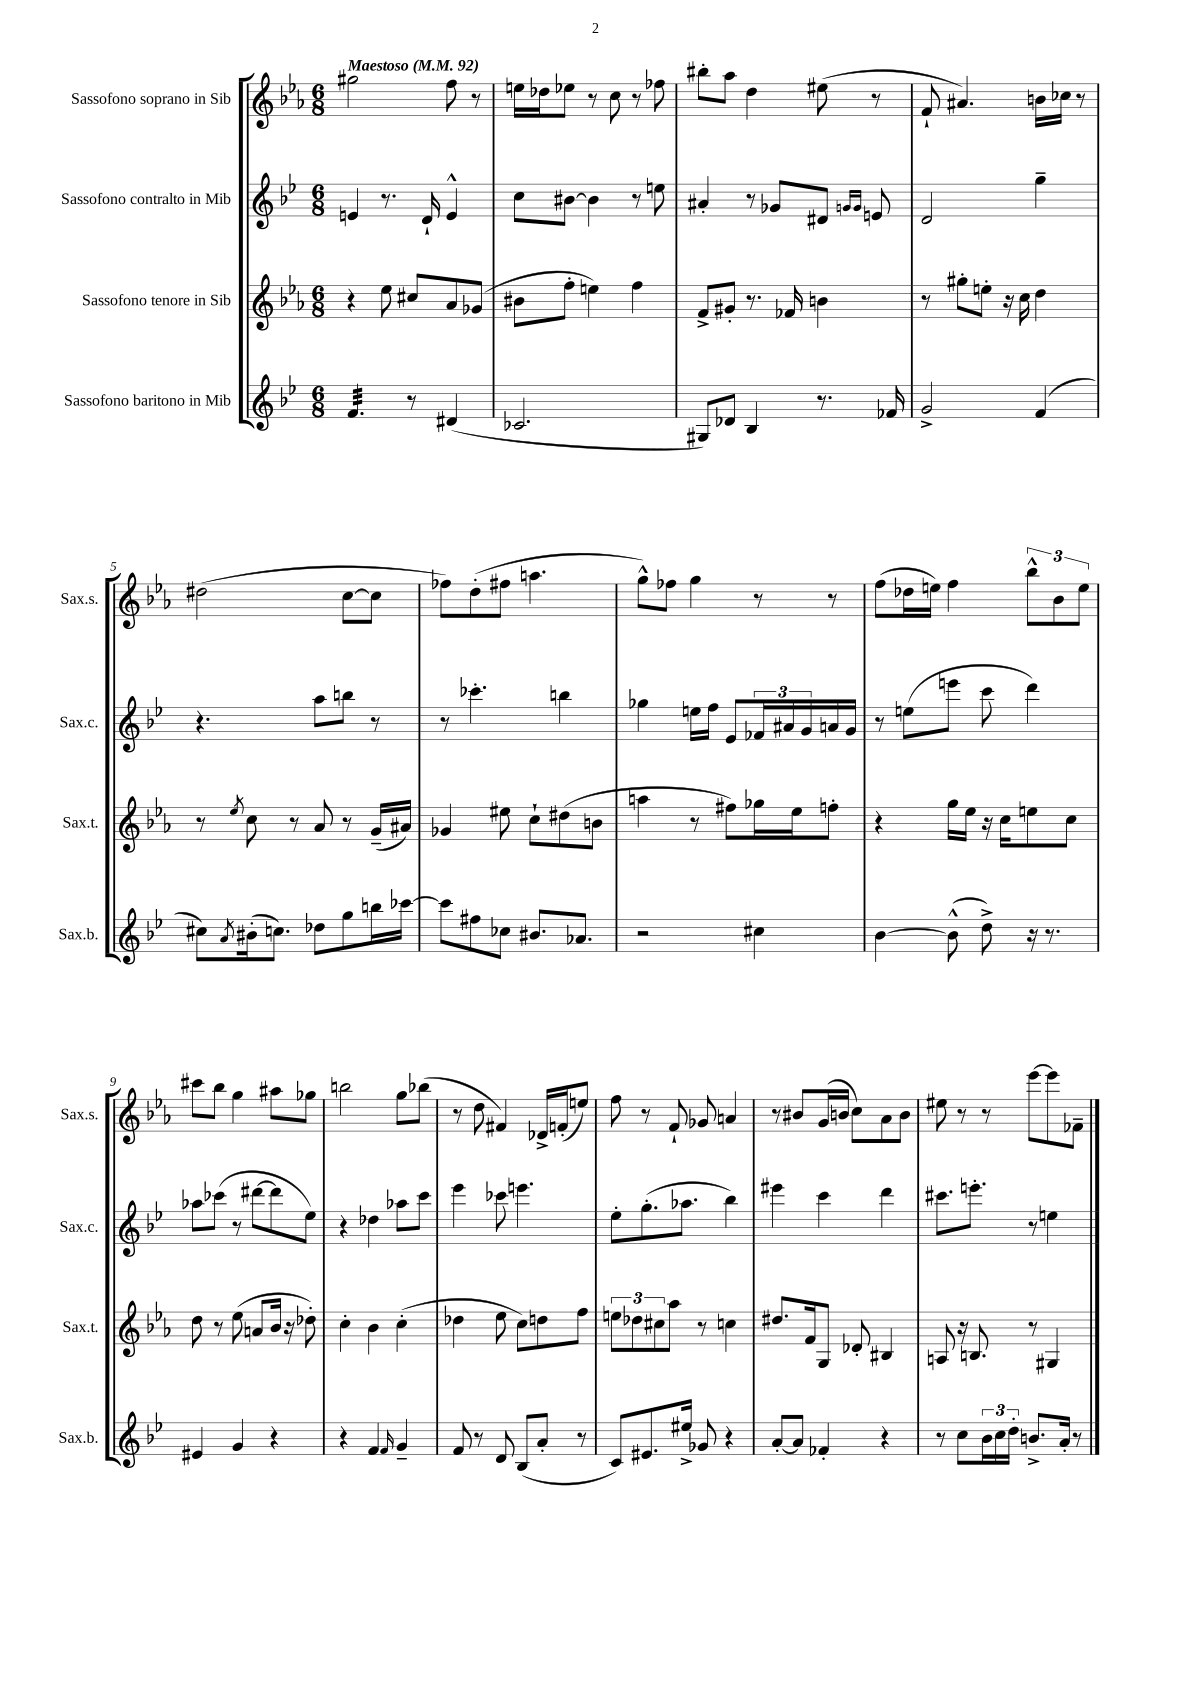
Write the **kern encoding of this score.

**kern	**kern	**kern	**kern
*part4	*part3	*part2	*part1
*staff4	*staff3	*staff2	*staff1
*I"Sassofono baritono in Mib	*I"Sassofono tenore in Sib	*I"Sassofono contralto in Mib	*I"Sassofono soprano in Sib
*I'Sax.b.	*I'Sax.t.	*I'Sax.c.	*I'Sax.s.
*clefG2	*clefG2	*clefG2	*clefG2
*k[b-e-]	*k[b-e-a-]	*k[b-e-]	*k[b-e-a-]
*M6/8	*M6/8	*M6/8	*M6/8
*MM92	*MM92	*MM92	*MM92
=1	=1	=1	=1
!	!	!	!LO:TX:a:B:t=Maestoso
*tremolo	*	*	*
32f/LLL	4r	4en/	2gg#X\
32f/	.	.	.
32f/	.	.	.
32f/	.	.	.
32f/	.	.	.
32f/	.	.	.
32f/	.	.	.
32f/	.	.	.
32f/	8ee-\	8.r	.
32f/	.	.	.
32f/	.	.	.
32f/JJJ	.	.	.
*Xtremolo	*	*	*
8r	8cc#X/L	.	.
.	.	16d`/	.
(4d#X/	8a-/	4e^^/	8ff\
.	(8g-X/J	.	8r
=2	=2	=2	=2
2.c-X/	8b#X\L	8cc\L	16een\LL
.	.	.	16dd-X\J
.	8ff'\J	[8b#X\J	8ee-X\J
.	4een\)	4b#\]	8r
.	.	.	8cc\
.	4ff\	8r	8r
.	.	8een\	8ff-X\
=3	=3	=3	=3
8G#X/L)	8f^/L	4a#X'/	8bb#X'\L
8d-X/J	8g#X'/J	.	8aa-\J
4B-/	8.r	8r	4dd\
.	.	8g-X/L	.
.	16f-X/	.	.
8.r	4bn\	8d#X/J	(8ee#X\
.	.	16qqgn/LL	.
.	.	16qqg/JJ	.
.	.	8en/	8r
16f-X/	.	.	.
=4	=4	=4	=4
2g^/	8r	2d/	8f`/
.	8gg#X'\L	.	4.a#X/)
.	8een'\J	.	.
.	16r	.	.
.	16cc\	.	.
(4f/	4dd\	4gg~\	16bn\LL
.	.	.	16cc-X\JJ
.	.	.	8r
!!LO:LB:g=z
=5	=5	=5	=5
8cc#X\L)	8r	4.r	(2dd#X\
8qa/	8qee-/	.	.
(16b#X'\k	8cc\	.	.
8.ccn\J)	.	.	.
.	8r	.	.
8dd-X\L	8a-/	8aa\L	.
8gg\	8r	8bbn\J	[8cc\L
16bbn\L	(16g~/LL	8r	8cc\J]
[16ccc-X\JJ	16a#X/JJ)	.	.
=6	=6	=6	=6
8ccc-\L]	4g-X/	8r	8ff-X\L)
8ff#X\	.	4.ccc-X'\	(8dd'\
8cc-X\J	8ee#X\	.	8ff#X\J
8.b#X/L	8cc`\L	.	4.aan\
.	(8dd#X\	4bbn\	.
8.a-X/J	.	.	.
.	8bn\J	.	.
=7	=7	=7	=7
2r	4aan\	4gg-X\	8gg^^\L)
.	.	.	8ff-X\J
.	8r	16een\LL	4gg\
.	.	16ff\JJ	.
.	8ff#X\L)	8e-/L	.
4cc#X\	16gg-X\L	24f-X/L	8r
.	.	24a#X/	.
.	16ee-\J	.	.
.	.	24g/	.
.	8ffn'\J	16an/	8r
.	.	16g/JJ	.
=8	=8	=8	=8
[4b-\	4r	8r	(8ff\L
.	.	(8een\L	16dd-X\L
.	.	.	16een\JJ)
(8b-^^\]	16gg\LL	8eeen\J	4ff\
.	16ee-\JJ	.	.
8dd^\)	16r	8ccc\	.
.	16cc\KL	.	.
16r	8een\	4ddd\)	12bb-^^\L
8.r	.	.	.
.	.	.	12b-\
.	8cc\J	.	.
.	.	.	12ee\J
!!LO:LB:g=z
=9	=9	=9	=9
4e#X/	8dd\	8aa-X\L	8ccc#X\L
.	8r	(8ccc-X\J	8bb-\J
4g/	(8ee-\	8r	4gg\
.	8an/L	[8ddd#X\L	.
4r	16b-/Jk	8ddd#\]	8aa#X\L
.	16r	.	.
.	8dd-X'\)	8ee-\J)	8gg-X\J
=10	=10	=10	=10
4r	4cc'\	4r	2bbn\
4f/	4b-\	4dd-X\	.
16qqf/	.	.	.
4g~/	(4cc'\	8aa-X\L	8gg\L
.	.	8ccc\J	(8bb-X\J
=11	=11	=11	=11
8f/	4dd-X\	4eee-\	8r
8r	.	.	8dd\
8d/	8ee-\	8ccc-X\	4f#X/)
(8B-/L	8cc\L)	4.eeen\	.
8a'/J	8ddn\	.	16d-X^/LL
.	.	.	(16fn'/J
8r	8ff\J	.	8een/J)
=12	=12	=12	=12
8c/L)	12een\L	8ee-'\L	8ff\
.	12dd-X\	.	.
8.e#X/	.	(8.gg'\	8r
.	12cc#X\	.	.
.	8aa-\J	.	8f`/
16ee#X^/Jk	.	8.aa-X\J	.
8g-X/	8r	.	8g-X/
4r	4ccn\	4bb-\)	4an/
=13	=13	=13	=13
[8a'/L	8.dd#X/L	4eee#X\	8r
8a/J]	.	.	8b#X/L
.	16f/k	.	.
4f-X'/	8G/J	4ccc\	(16g/L
.	.	.	16bn/JJ
.	8d-X'/	.	8cc\L)
4r	4B#X/	4ddd\	8a-\
.	.	.	8b\J
=14	=14	=14	=14
8r	8An/	8.ccc#X\L	8ee#X\
8cc\L	16r	.	8r
.	8.Bn/	8.eeen'\J	.
24b-\L	.	.	8r
24cc\	.	.	.
24dd'\JJ	.	.	.
8.bn^/L	8r	8r	[8eee-\L
.	4G#X/	4een\	8eee-\]
16a'/Jk	.	.	.
8r	.	.	8f-X~\J
==	==	==	==
*-	*-	*-	*-
